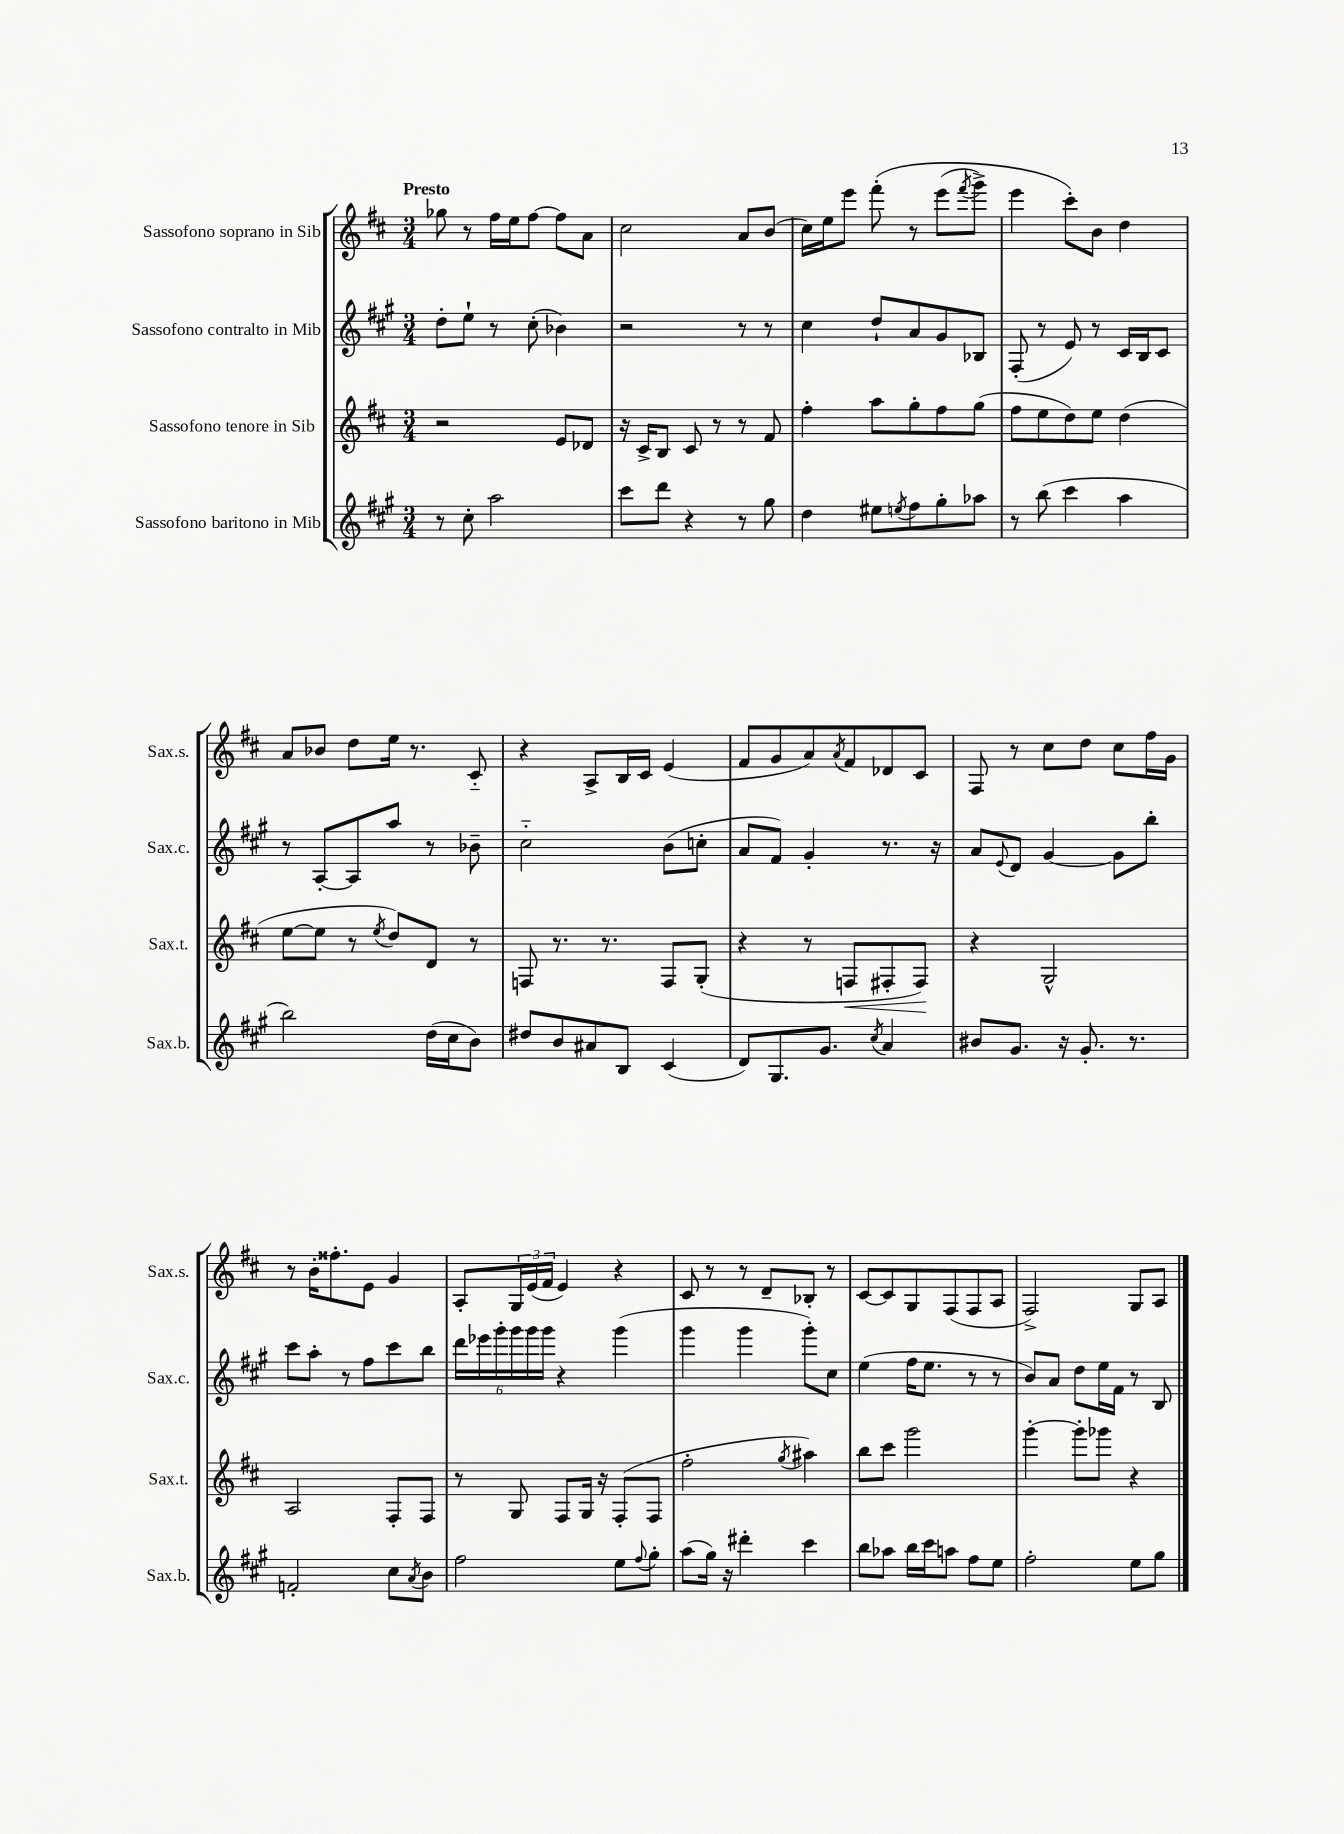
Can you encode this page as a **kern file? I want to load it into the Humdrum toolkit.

**kern	**kern	**dynam	**kern	**kern
*part4	*part3	*part3	*part2	*part1
*staff4	*staff3	*staff3	*staff2	*staff1
*I"Sassofono baritono in Mib	*I"Sassofono tenore in Sib	*	*I"Sassofono contralto in Mib	*I"Sassofono soprano in Sib
*I'Sax.b.	*I'Sax.t.	*	*I'Sax.c.	*I'Sax.s.
*clefG2	*clefG2	*	*clefG2	*clefG2
*k[f#c#g#]	*k[f#c#]	*	*k[f#c#g#]	*k[f#c#]
*M3/4	*M3/4	*	*M3/4	*M3/4
=1	=1	=1	=1	=1
!	!	!	!	!LO:TX:a:B:t=Presto
8r	2r	.	8dd'\L	8gg-X\
8cc#'\	.	.	8ee`\J	8r
2aa\	.	.	8r	16ff#\LL
.	.	.	.	16ee\J
.	.	.	(8cc#'\	[8ff#\J
.	8e/L	.	4b-X\)	8ff#\L]
.	8d-X/J	.	.	8a\J
=2	=2	=2	=2	=2
8ccc#\L	16r	.	2r	2cc#\
.	16c#^/KL	.	.	.
8ddd\J	8B/J	.	.	.
4r	8c#/	.	.	.
.	8r	.	.	.
8r	8r	.	8r	8a/L
8gg#\	8f#/	.	8r	(8b/J
=3	=3	=3	=3	=3
4dd\	4ff#'\	.	4cc#\	16cc#\LL)
.	.	.	.	16ee\J
.	.	.	.	8eee\J
8ee#X\L	8aa\L	.	8dd`/L	(8fff#'\
8qeen/	.	.	.	.
8ff#\	8gg'\	.	8a/	8r
8gg#'\	8ff#\	.	8g#/	(8eee\L
.	.	.	.	8qfff#/
8aa-X\J	(8gg\J	.	8B-X/J	8ggg^\J)
=4	=4	=4	=4	=4
8r	8ff#\L	.	(8F#'/	4eee\
(8bb\	8ee\	.	8r	.
4ccc#\	8dd\)	.	8e/)	8ccc#'\L)
.	8ee\J	.	8r	8b\J
4aa\	(4dd\	.	16c#/LL	4dd\
.	.	.	16B/J	.
.	.	.	8c#/J	.
!!LO:LB:g=z
=5	=5	=5	=5	=5
2bb\)	[8ee\L	.	8r	8a/L
.	8ee\J]	.	[8A'/L	8b-X/J
.	8r	.	8A/]	8dd\L
.	8qee/	.	.	.
.	8dd/L)	.	8aa/J	16ee\Jk
.	.	.	.	8.r
(16dd\LL	8d/J	.	8r	.
16cc#\J	.	.	.	.
8b\J)	8r	.	8b-X~\	8c#/
=6	=6	=6	=6	=6
8dd#X/L	8Fn/	.	2cc#\	4r
8b/	8.r	.	.	.
8a#X/	.	.	.	8A^/L
.	8.r	.	.	.
8B/J	.	.	.	16B/L
.	.	.	.	16c#/JJ
(4c#/	8F/L	.	(8b\L	(4e/
.	(8G'/J	.	8ccn'\J	.
=7	=7	=7	=7	=7
8d/L)	4r	.	8a/L	8f#/L
8.G#/	.	.	8f#/J)	8g/
.	8r	.	4g#'/	8a/)
8.g#/J	.	.	.	.
.	.	.	.	8qa/
!	!	!LO:HP:b	!	!
.	8Fn/L	<	.	8f#/
8qcc#/	.	.	.	.
4a/	8F#X'/	.	8.r	8d-X/
.	8F#/J)	.	.	8c#/J
.	.	.	16r	.
.	.	[	.	.
=8	=8	=8	=8	=8
8b#X/L	4r	.	8a/L	8F#/
.	.	.	8qqe/	.
8.g#/J	.	.	8d/J	8r
.	2G^^/	.	[4g#/	8cc#\L
16r	.	.	.	.
8.g#'/	.	.	.	8dd\J
.	.	.	8g#\L]	8cc#\L
8.r	.	.	.	.
.	.	.	8bb'\J	16ff#\L
.	.	.	.	16g\JJ
!!LO:LB:g=z
=9	=9	=9	=9	=9
2fn'/	2A/	.	8ccc#\L	8r
.	.	.	8aa'\J	16b'\KL
.	.	.	.	8.ff##X'\
.	.	.	8r	.
.	.	.	8ff#\L	8e\J
8cc#\L	8F#'/L	.	8ccc#\	4g/
8qa/	.	.	.	.
8b\J	8F#/J	.	8bb\J	.
=10	=10	=10	=10	=10
2ff#\	8r	.	24ddd\LL	8A'/L
.	.	.	24eee-X\	.
.	.	.	24ggg#'\	.
.	8G/	.	24ggg#\	24G/L
.	.	.	24ggg#\	(24e/
.	.	.	24ggg#\JJ	24f#/JJ
.	8F#/L	.	4r	4e/)
.	16G/Jk	.	.	.
.	16r	.	.	.
8ee\L	(8F#'/L	.	(4ggg#\	4r
8qqff#/	.	.	.	.
8gg#'\J	8F#/J	.	.	.
=11	=11	=11	=11	=11
(8aa\L	2ff#'\	.	4ggg#\	8c#/
16gg#\Jk)	.	.	.	8r
16r	.	.	.	.
4ddd#X'\	.	.	4ggg#\	8r
.	.	.	.	8d~/L
.	8qgg/	.	.	.
4ccc#\	4aa#X\)	.	8ggg#'\L)	8B-X'/J
.	.	.	8cc#\J	8r
=12	=12	=12	=12	=12
8bb\L	8bb\L	.	(4ee\	[8c#/L
8aa-X\J	8ccc#\J	.	.	8c#/]
16bb\LL	2ggg\	.	16ff#\KL	8G/
16ccc#\J	.	.	8.ee\J	.
8aan\J	.	.	.	(8F#/
8ff#\L	.	.	8r	8F#/
8ee\J	.	.	8r	8A/J
=13	=13	=13	=13	=13
2ff#'\	[4ggg'\	.	8b/L)	2F#^/)
.	.	.	8a/J	.
.	8ggg'\L]	.	8dd\L	.
.	8ggg-X\J	.	16ee\L	.
.	.	.	16f#\JJ	.
8ee\L	4r	.	8r	8G/L
8gg#\J	.	.	8B/	8A/J
==	==	==	==	==
*-	*-	*-	*-	*-
